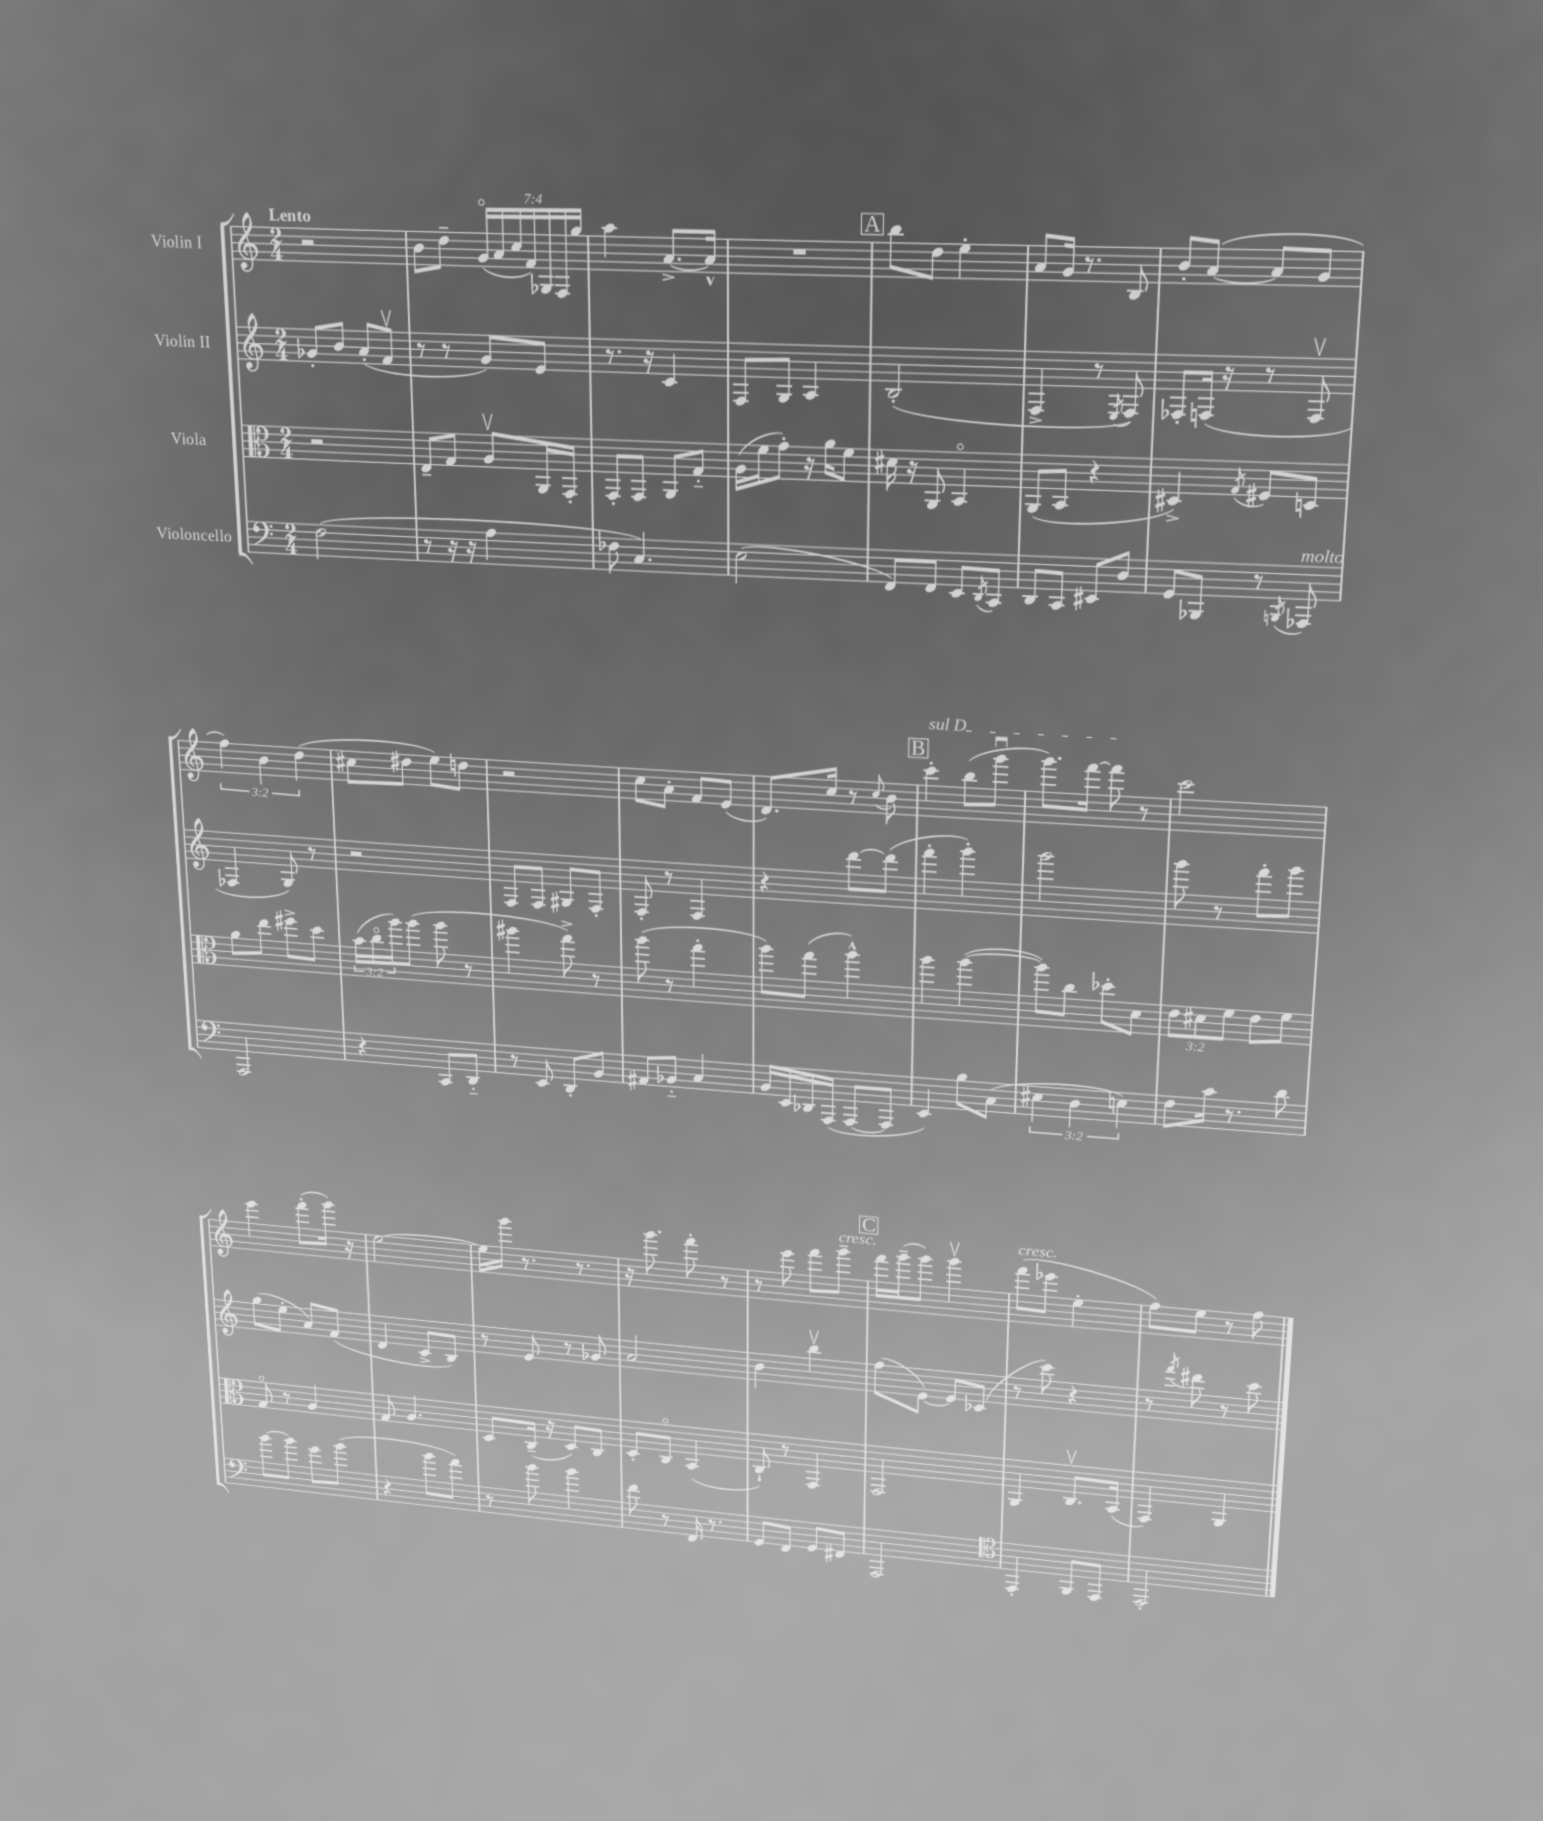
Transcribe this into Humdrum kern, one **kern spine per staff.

**kern	**kern	**kern	**kern
*staff4	*staff3	*staff2	*staff1
*clefF4	*clefC3	*clefG2	*clefG2
*k[]	*k[]	*k[]	*k[]
*M2/4	*M2/4	*M2/4	*M2/4
(2F	2r	8g-'	2r
.	.	8b	.
.	.	(8a'	.
.	.	8fv	.
=	=	=	=
8r	8E~	8r	8b
16r	8G	8r	8dd~
16r	.	.	.
4A	8Av	8g)	(28go
.	.	.	28a
.	.	.	28cc
.	.	.	28f)
.	16AA	8e	.
.	.	.	28G-
.	.	.	28F
.	16GG'	.	.
.	.	.	28gg
=	=	=	=
8F-	8GG'	8.r	4aa
4.C)	8GG	.	.
.	.	16r	.
.	8AA	4c	[8.a^
.	8G'~	.	.
.	.	.	16a^^]
=	=	=	=
(2E	(16A	8F	2r
.	16f	.	.
.	8g')	8G	.
.	16r	4A	.
.	16a	.	.
.	8f	.	.
=	=	=	=
8FF)	16d#	(2B'	8bb
.	16r	.	.
8FF	8AA	.	8dd
8EE	4BBo	.	4ee'
8qDD	.	.	.
8CC	.	.	.
=	=	=	=
8DD	(8AA	4F^	8a
8CC	8BB	.	16g
.	.	.	8.r
8EE#	4r	8r	.
.	.	8qE	.
8D	.	8F)	8B
=	=	=	=
8GG	4D#^)	8F-'	8b'
8BBB-	.	(16F	([8a
.	.	16r	.
.	8qG	.	.
8r	8F#	8r	8a]
8qBBB	.	.	.
8AAA-	8D	8Fv	8g
=	=	=	=
2AAA	8a	4F-	6ff)
.	8ee	.	.
.	.	.	6b
.	8ff#^	8G)	.
.	.	.	(6dd
.	8dd	8r	.
=	=	=	=
4r	(24b	2r	8cc#
.	24cco	.	.
.	24aa)	.	.
.	(8aa	.	8dd#
8CC	8aa	.	8ee)
8DD'~	8r	.	8dd
=	=	=	=
8r	4aa#	8F	2r
8EE	.	8F	.
8DD'	8gg^)	8G#	.
8BB	8r	8F'	.
=	=	=	=
8AA#	(8aa	8F'	8cc
8BB-'~	8r	8r	8a'
4C	4gg'	4F	8f
.	.	.	(8e
=	=	=	=
16BB	8aa)	4r	8.d)
16EE	.	.	.
16DD-	(8gg	.	.
(16AAA	.	.	16cc
[8AAA	4aa^^)	[8ddd	8r
.	.	.	8qqcc
8AAA]	.	(8ddd]	8b
=	=	=	=
4EE)	4aa	4fff'	4ccc'
8B	([4aa	4ggg')	(8bb
(8C	.	.	8gggu
=	=	=	=
6E#	8aa])	2ggg	8.ggg)
.	8cc	.	.
6D	.	.	.
.	.	.	[16fff
.	8dd-'	.	8fff]
6E)	.	.	.
.	8d	.	8r
=	=	=	=
8F	12e	8ggg	2ccc
.	12d#	.	.
16c	.	8r	.
.	12f	.	.
8.r	.	.	.
.	8e	8fff'	.
8d	8f	8ggg	.
=	=	=	=
[8b	8Go	(8gg	4eee
8b]	8r	8ee'	.
8g	4A	8a)	(8fff'
(8b	.	(8f	16ggg)
.	.	.	16r
=	=	=	=
4r	8G	4d	[2ee
.	4.A	.	.
8b	.	8c^	.
8a)	.	8B)	.
=	=	=	=
8r	8D	8r	16ee]
.	.	.	16ggg
8b	(16C~	8e	8.r
.	16r	.	.
4b	8D)	8r	.
.	.	.	8.r
.	8C	8g-	.
=	=	=	=
8f	8D'	2a	16r
.	.	.	8.ggg
8r	8Co	.	.
16FF	(4BB	.	8fff'
8.r	.	.	.
.	.	.	8r
=	=	=	=
8GG	8C`)	4b	8r
8FF	8r	.	8eee
8GG	4GG	4bbv	8fff
8FF#	.	.	8ggg~
=	=	=	=
2AAA	2GG	(8ff	16fff
.	.	.	(16ggg~
.	.	[8e)	8ggg)
.	.	8e]	4gggv
.	.	(8c-	.
=	=	=	=
*clefC4	*	*	*
4EE'	4AA	8r	(8fff
.	.	8ccc)	8eee-
8FF	8.Cv	4r	4ee'
8EE	.	.	.
.	(16BB	.	.
=	=	=	=
2EE'	4GG)	8r	8ff)
.	.	8qfff	.
.	.	8ddd#	8ee
.	4AA	8r	8r
.	.	8ccc	8ff
==	==	==	==
*-	*-	*-	*-
